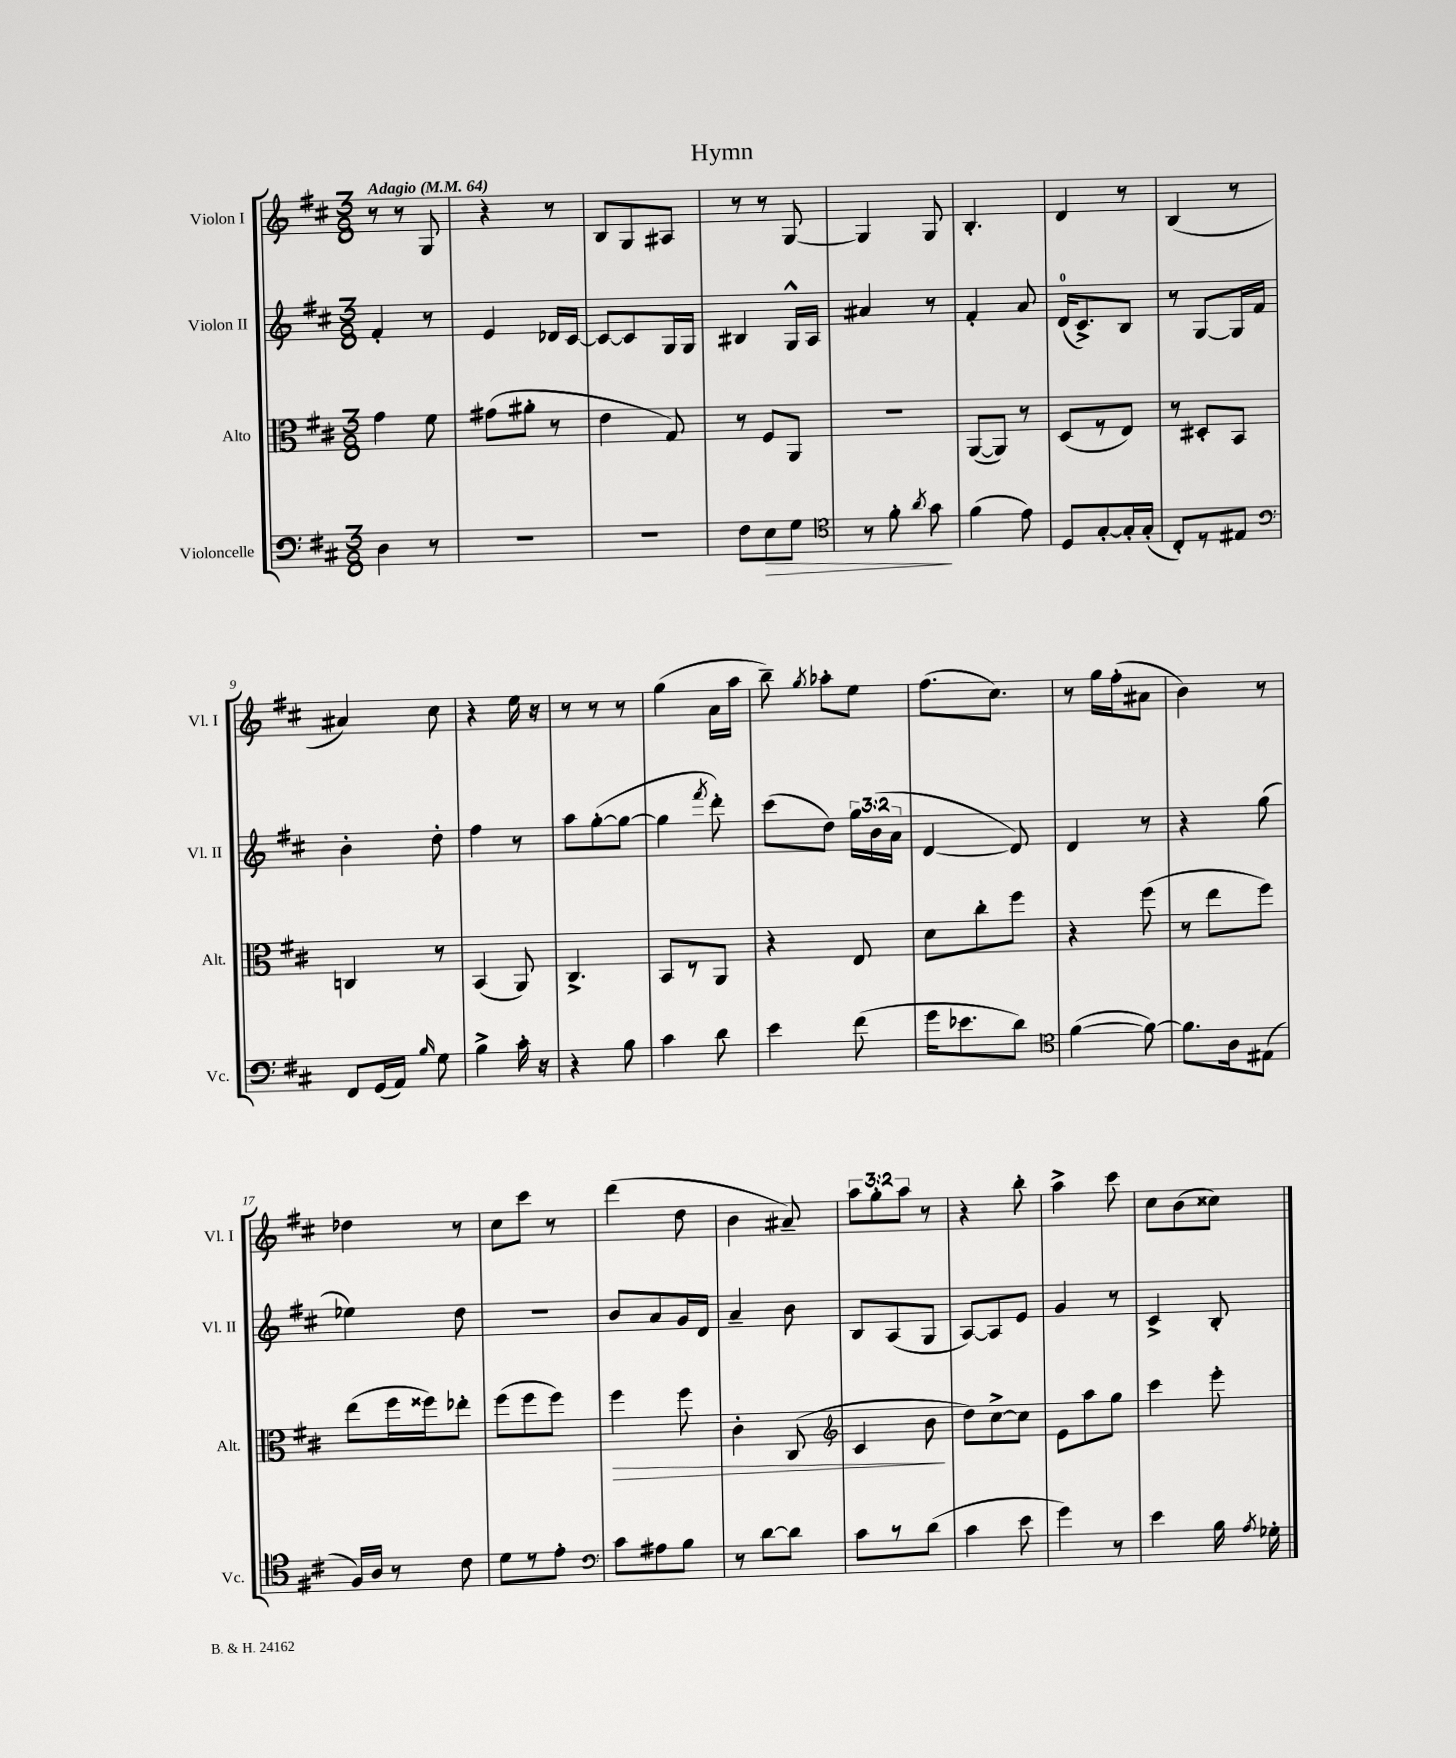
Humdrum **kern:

**kern	**dynam	**kern	**dynam	**kern	**kern
*part4	*part4	*part3	*part3	*part2	*part1
*staff4	*staff4	*staff3	*staff3	*staff2	*staff1
*I"Violoncelle	*	*I"Alto	*	*I"Violon II	*I"Violon I
*I'Vc.	*	*I'Alt.	*	*I'Vl. II	*I'Vl. I
*clefF4	*	*clefC3	*	*clefG2	*clefG2
*k[f#c#]	*	*k[f#c#]	*	*k[f#c#]	*k[f#c#]
*M3/8	*	*M3/8	*	*M3/8	*M3/8
*MM64	*	*MM64	*	*MM64	*MM64
=1	=1	=1	=1	=1	=1
!	!	!	!	!	!LO:TX:a:B:t=Adagio
4D\	.	4g\	.	4f#'/	8r
.	.	.	.	.	8r
8r	.	8f#\	.	8r	8G/
=2	=2	=2	=2	=2	=2
4.r	.	(8g#X\L	.	4e/	4r
.	.	8a#X'\J	.	.	.
.	.	8r	.	16d-X/LL	8r
.	.	.	.	[16c#/JJ	.
=3	=3	=3	=3	=3	=3
4.r	.	4e\	.	8c#/L_	8B/L
.	.	.	.	8c#/]	8G/
.	.	8G/)	.	16G/L	8A#X/J
.	.	.	.	16G/JJ	.
=4	=4	=4	=4	=4	=4
8F#\L	.	8r	.	4B#X/	8r
!	!LO:HP:b	!	!	!	!
8E\	>	8F#/L	.	.	8r
8G\J	.	8AA/J	.	16G^^/LL	[8G/
.	.	.	.	16A/JJ	.
=5	=5	=5	=5	=5	=5
*clefC4	*	*	*	*	*
8r	.	4.r	.	4a#X/	4G/]
8f#'\	.	.	.	.	.
8qa/	.	.	.	.	.
8g\	.	.	.	8r	8G/
.	]	.	.	.	.
=6	=6	=6	=6	=6	=6
(4f#\	.	([8AA/L	.	4f#'/	4.B'/
.	.	8AA/J])	.	.	.
8e\)	.	8r	.	8a/	.
=7	=7	=7	=7	=7	=7
8D/L	.	(8D/L	.	(16d/KL	4d/
.	.	.	.	8.c#^/)	.
[8G'/	.	8r	.	.	.
16G'/L]	.	8E/J)	.	8B/J	8r
(16G'/JJ	.	.	.	.	.
=8	=8	=8	=8	=8	=8
8C#'/L)	.	8r	.	8r	(4B/
8r	.	8D#X'/L	.	[8G/L	.
8E#X/J	.	8BB/J	.	16G/L]	8r
.	.	.	.	16f#/JJ	.
!!LO:LB:g=z
=9	=9	=9	=9	=9	=9
*clefF4	*	*	*	*	*
8FF#/L	.	4Cn/	.	4b'\	4a#X/)
(16GG/L	.	.	.	.	.
16AA/JJ)	.	.	.	.	.
16qqB/	.	.	.	.	.
8G\	.	8r	.	8dd'\	8cc#\
=10	=10	=10	=10	=10	=10
4B^\	.	(4BB/	.	4ff#\	4r
16c#'\	.	8AA/)	.	8r	16ee\
16r	.	.	.	.	16r
=11	=11	=11	=11	=11	=11
4r	.	4.C#^/	.	8aa\L	8r
.	.	.	.	([8gg'\	8r
8B\	.	.	.	8gg\J_	8r
=12	=12	=12	=12	=12	=12
4c#\	.	8BB/L	.	4gg\]	(4gg\
.	.	8r	.	.	.
.	.	.	.	8qfff#/	.
8d\	.	8AA/J	.	8ddd'\)	16a\LL
.	.	.	.	.	16aa\JJ
=13	=13	=13	=13	=13	=13
4e\	.	4r	.	(8ccc#\L	8bb~\)
.	.	.	.	.	8qgg/
.	.	.	.	8dd\J)	8aa-X'\L
(8f#\	.	8E/	.	24gg\LL	8ee\J
.	.	.	.	(24b\	.
.	.	.	.	24a\JJ	.
=14	=14	=14	=14	=14	=14
16g\KL	.	8d\L	.	[4d/	(8.ff#\L
8.e-X\	.	.	.	.	.
.	.	8cc#'\	.	.	.
.	.	.	.	.	8.cc#\J)
8d\J)	.	8ff#\J	.	8d/])	.
=15	=15	=15	=15	=15	=15
*clefC4	*	*	*	*	*
([4f#\	.	4r	.	4d/	8r
.	.	.	.	.	16gg\LL
.	.	.	.	.	(16ff#'\J
8f#\_)	.	(8ff#\	.	8r	8a#X\J
=16	=16	=16	=16	=16	=16
8.f#\L]	.	8r	.	4r	4b\)
.	.	8ee\L	.	.	.
16A\k	.	.	.	.	.
(8E#X\J	.	8ff#\J)	.	(8gg\	8r
!!LO:LB:g=z
=17	=17	=17	=17	=17	=17
16F#/LL)	.	(8ee\L	.	4ee-X\)	4dd-X\
16A/JJ	.	.	.	.	.
8r	.	16ff#\L	.	.	.
.	.	16ff##X\J)	.	.	.
8c#\	.	8ee-X'\J	.	8dd\	8r
=18	=18	=18	=18	=18	=18
8d\L	.	(8ff#\L	.	4.r	8cc#\L
8r	.	8ff#\	.	.	8ccc#\J
8e'\J	.	8ff#\J)	.	.	8r
=19	=19	=19	=19	=19	=19
*clefF4	*	*	*	*	*
!	!	!	!LO:HP:b	!	!
8c#\L	.	4ff#\	>	8b/L	(4ddd\
8A#X\	.	.	.	8a/	.
8B\J	.	8ff#\	.	16g/L	8dd\
.	.	.	.	16d/JJ	.
=20	=20	=20	=20	=20	=20
8r	.	4c#'\	.	4a~/	4b\
[8d\L	.	.	.	.	.
8d\J]	.	(8C#/	.	8b\	8a#X~/)
=21	=21	=21	=21	=21	=21
*	*	*clefG2	*	*	*
8c#\L	.	4c#/	.	8B/L	12aa\L
.	.	.	.	.	12gg'\
8r	.	.	.	(8A/	.
.	.	.	.	.	12aa\J
(8d\J	.	8b\	.	8G/J	8r
.	.	.	]	.	.
=22	=22	=22	=22	=22	=22
4c#\	.	8dd\L)	.	[8A/L)	4r
.	.	[8cc#^\	.	8A/]	.
8e\	.	8cc#\J]	.	8e/J	8bb'\
=23	=23	=23	=23	=23	=23
4g\)	.	8e\L	.	4g/	4aa^\
.	.	8aa\	.	.	.
8r	.	8gg\J	.	8r	8ccc#\
=24	=24	=24	=24	=24	=24
4e\	.	4ccc#\	.	4c#^/	8cc#\L
.	.	.	.	.	(8b\
16B\	.	8eee'\	.	8B'/	8cc##X\J)
8qA/	.	.	.	.	.
16G-X'\	.	.	.	.	.
==	==	==	==	==	==
*-	*-	*-	*-	*-	*-
